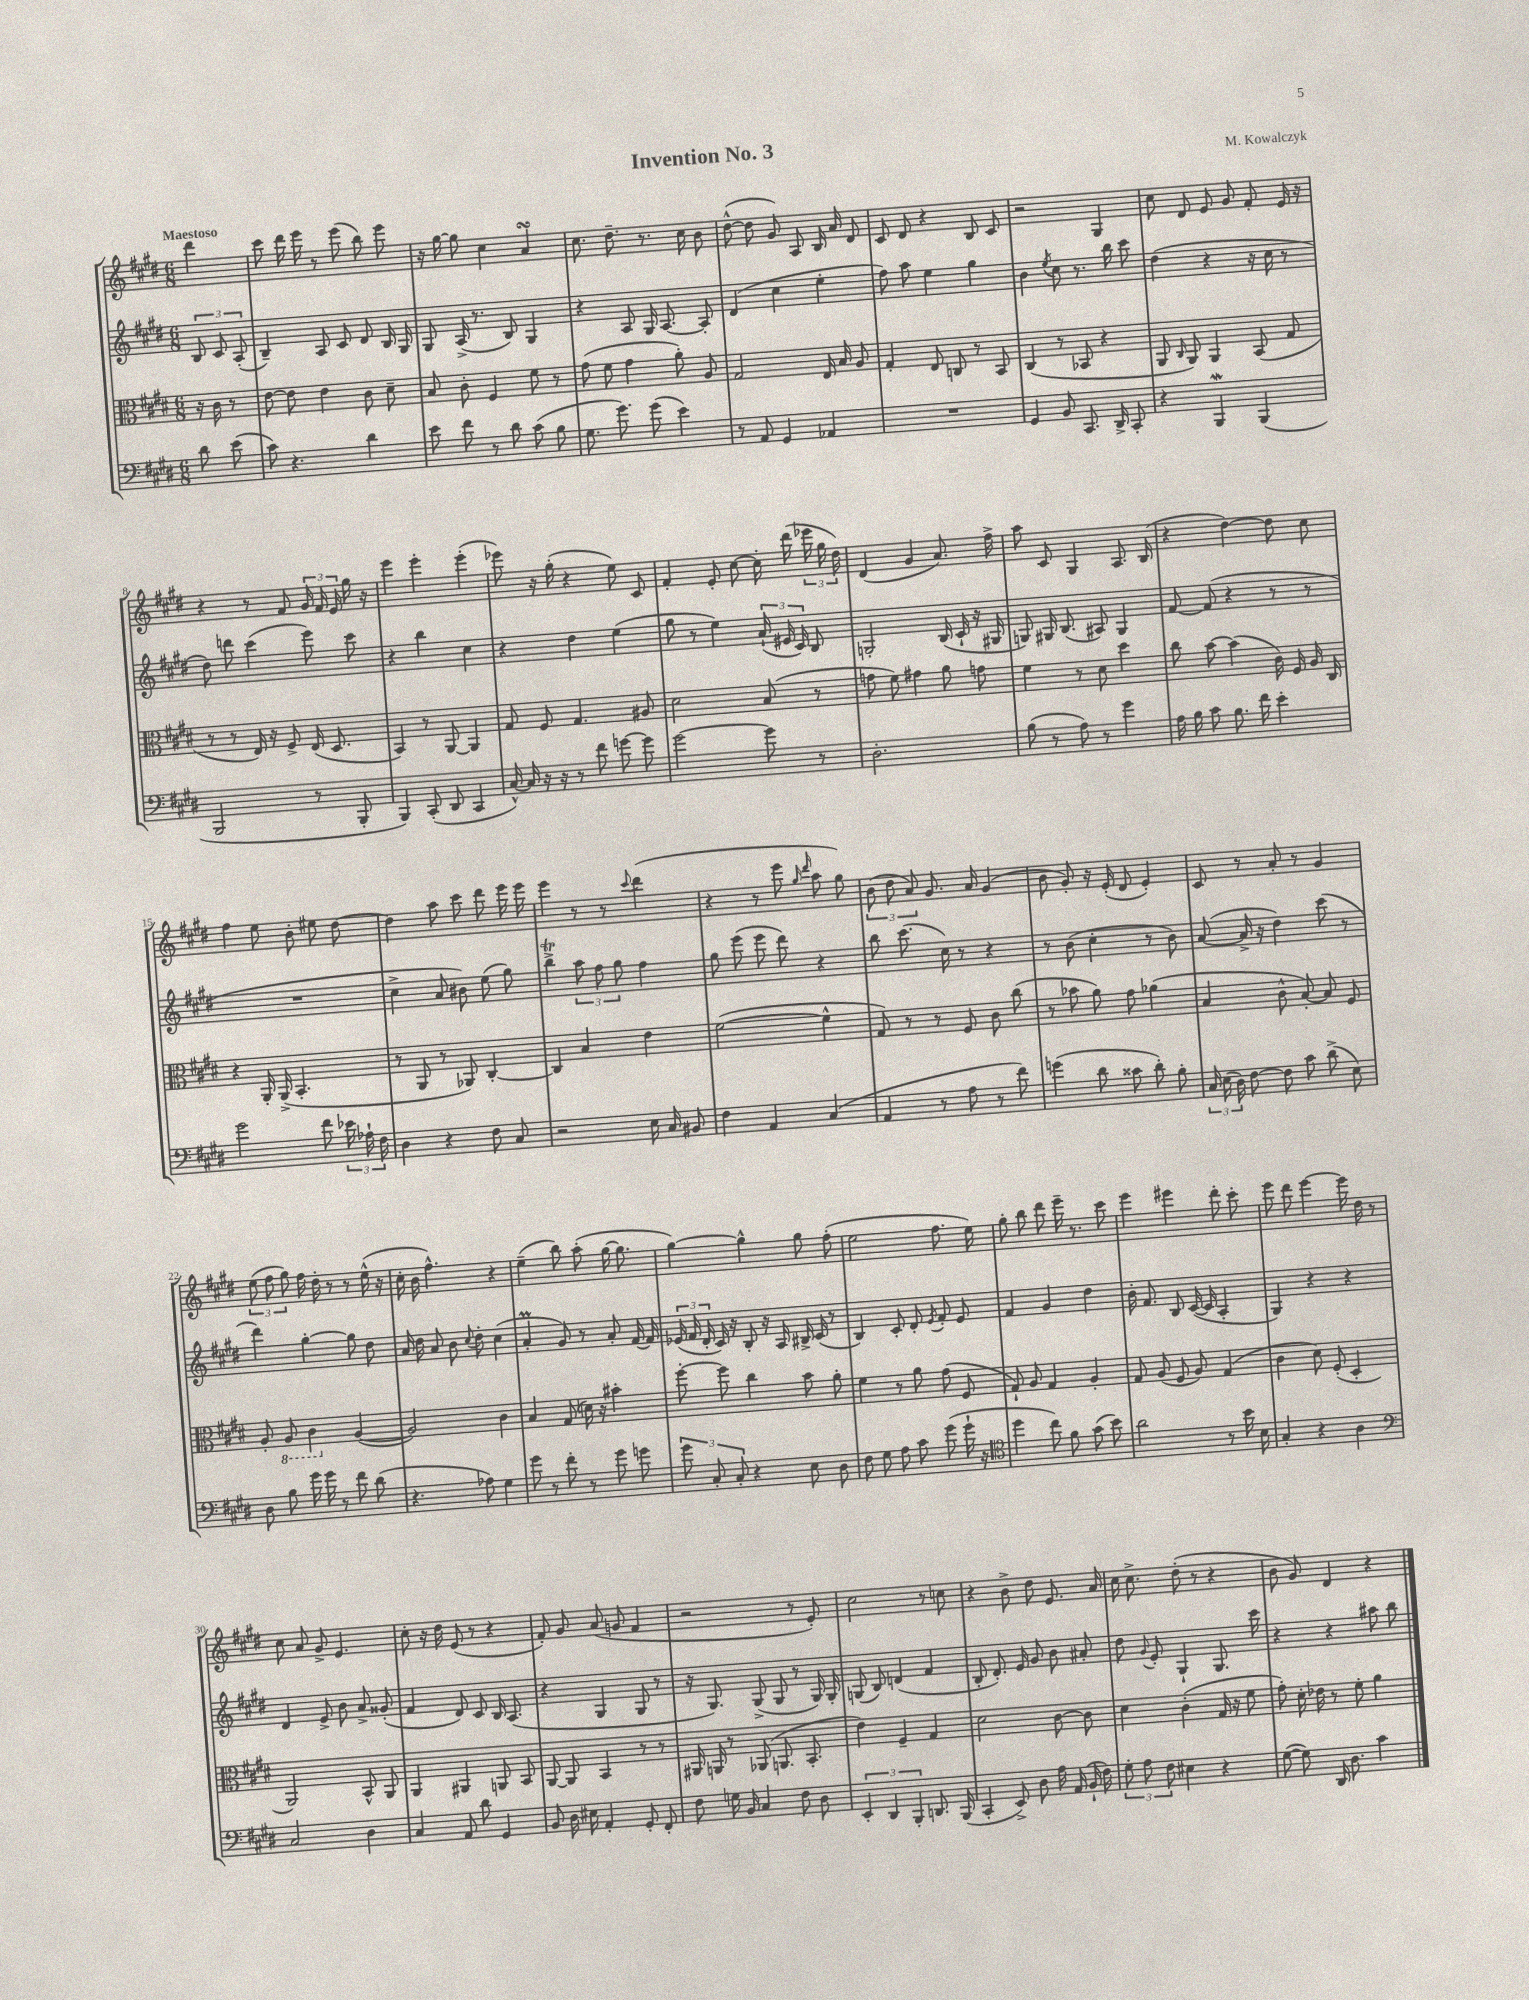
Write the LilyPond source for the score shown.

\header { title = "Invention No. 3" composer = "M. Kowalczyk" }
<<
\new StaffGroup <<
\new Staff = "s0" {
    \clef treble \key e \major \numericTimeSignature \time 6/8 \partial 4 \tempo "Maestoso"
    \autoBeamOff dis'''4 |
    cis'''8 dis'''16 e'''16 r8 e'''8( b''8) e'''8 |
    r16 gis''16~ gis''8 cis''4 a'4\turn |
    cis''8. dis''8.-- r8. cis''16 b'8 |
    dis''8~-^( dis''8 gis'8) a8 b16 a'16 dis'8 |
    cis'8 dis'8 r4 b8 cis'8 |
    r2 gis4 |
    cis''8 dis'8 e'8 gis'8 fis'8-. e'16 r16 |
    r4 r8 fis'8 \tuplet 3/2 { gis'16 fis'16 e'16 } gis''16 r16 |
    e'''4 e'''4-. e'''4-.( |
    ees'''8) r16 gis''16-.( r4 e''8) cis'8 |
    fis'4-. e'8-. cis''8~ cis''16-. dis'''16( \tuplet 3/2 { ees'''16 gis''16 dis''16) } |
    dis'4( gis'4 a'8.) fis''16-> |
    a''8 cis'8 gis4 a8. b16( |
    r4 dis''4~) dis''8 cis''8 |
    fis''4 e''8 b'8-. eis''8 dis''8~ |
    dis''4 a''8 cis'''8 dis'''8 e'''16 e'''16 |
    e'''4 r8 r8 \appoggiatura { cis'''8 } dis'''4( |
    r4 r8 e'''8 \grace { gis''16 dis'''16 } a''8 gis''8) |
    \tuplet 3/2 { b'8( dis''8 a'8) } gis'8. a'16 gis'4( |
    b'8 gis'8-.) r16 e'16-.( dis'8 e'4-.) |
    cis'8 r8 a'8-. r8 gis'4 |
    \tuplet 3/2 { e''8( fis''8 gis''8) } fis''16 dis''16-. r8 r8 e''16-^( r16 |
    cis''16-. b'16 fis''4.-^) r4 |
    e''4--( b''8) a''8-.( gis''16~ gis''8. |
    gis''4~) gis''4-^ gis''8 fis''8-.( |
    e''2 fis''8. e''16) |
    gis''8-. b''8 dis'''8 e'''16-- r8. cis'''8 |
    e'''4 eis'''4 dis'''8-. cis'''8-. |
    e'''8 dis'''8 e'''4~ e'''16 dis''16 r8 |
    cis''8 a'8 gis'8-> e'4. |
    cis''8-. r16 dis''16 e'8( r8 r4 |
    fis'8-.) gis'8 a'8( g'8 fis'4 |
    r2 r8 e'8-.) |
    cis''2 r8 c''8 |
    r4 b'8-> dis''8 e'8. a'16 |
    cis''16 cis''8.-> dis''8-.( r8 r4 |
    b'8 gis'8) dis'4 r4 \bar "|." |
}
\new Staff = "s1" {
    \clef treble \key e \major \numericTimeSignature \time 6/8 \partial 4
    \autoBeamOff \tuplet 3/2 { b8 cis'8 a8-.( } |
    b4--) a8 cis'8 dis'8 b16 gis16 |
    gis8 a16->( r8. b8) gis4 |
    r4 a8 gis16 a8.~ a8-. |
    dis'4( cis''4 e''4-. |
    fis''8) a''8 e''4 gis''4 |
    b'4 \acciaccatura { e''8 } cis''8 r8. b''16 cis'''8 |
    dis''4( r4 r16 cis''16 r8 |
    dis''8) d'''8 cis'''4( e'''8) cis'''8 |
    r4 b''4 cis''4 |
    r4 dis''4 e''4( |
    gis''8 r8 e''4) \tuplet 3/2 { a'16-!( eis'16 cis'16) } b8 |
    g2-. b16( cis'16-! r16 gis16 |
    g8) gis16 b8.( ais8) gis4 |
    fis'8~ fis'8( r4 r8 r8 |
    R2. |
    cis''4-> a'8 bis'8) e''8( gis''8) |
    b''4->\trill \tuplet 3/2 { a''8 fis''8 gis''8 } fis''4 |
    gis''8 e'''8( e'''8 dis'''8) r4 |
    b''8 cis'''8.( cis''16) r8 r4 |
    r8 b'8( cis''4-. r8 b'8) |
    a'8~( a'16-> r16 dis''4) cis'''8( r8 |
    dis'''4) gis''4~-. gis''8 dis''8 |
    a'16 dis''16 a'8 b'8 \appoggiatura { cis''8 } dis''8-. cis''4( |
    a'4-.\prall gis'8) r8 a'8-. fis'16~ fis'16 |
    \tuplet 3/2 { ees'16( fis'16 dis'16-. } cis'16) r16 b8-. r16 a16 bis16-> cis'16( r8 |
    b4) cis'8-. dis'8-. \acciaccatura { e'8 } fis'8-. e'8 |
    fis'4 gis'4 dis''4 |
    b'16-. fis'8. b8 cis'16~( cis'16 a4-. |
    gis4) r4 r4 |
    dis'4 e'8-> b'8 a'8-> gisis'8-.( |
    fis'4 dis'8) cis'8 b16 a8.( |
    r4 gis4 gis8 r8 |
    r16 gis8.) gis8->( gis8 r8 gis16) gis16-. |
    g8( b8) d'4( fis'4 |
    b8-. dis'8.-.) e'16 gis'8 b'8 ais'8-. |
    dis''8 \appoggiatura { gis'8 } e'8-. gis4-! gis8. cis'''16 |
    r4 r4 ais''8 b''8 \bar "|." |
}
\new Staff = "s2" {
    \clef alto \key e \major \numericTimeSignature \time 6/8 \partial 4
    \autoBeamOff r16 cis'16 r8 |
    e'8~ e'8 e'4 cis'8 dis'8-- |
    b8 cis'8-. fis4 fis'8 r8 |
    gis'8( fis'8 gis'4 a'8-.) a8 |
    gis2 e16 b16 a8 |
    gis4-. e8 c8 r8 b,8 |
    cis4( r8 bes,8 r4 |
    a,8 \grace { cis16 } a,8) a,4 b,8( gis8 |
    r8 r8 e16) r16 fis8-> e16( dis8. |
    b,4) r8 a,8~ a,4 |
    gis8 fis8 gis4. ais8 |
    dis'2 b8( r8 |
    g'8 fis'8) gis'4 a'8 g'8 |
    fis'4 r8 dis'8 dis''4 |
    cis''8 b'8~ b'4( cis'16) fis16 a16 cis16 |
    r4 a,16-. a,16->( b,4.-. |
    r8 a,8 r8 aes,8) cis4~-. |
    cis4 b4 e'4 |
    fis'2~( fis'4-^ |
    gis8) r8 r8 fis8 cis'8 cis''8( |
    r8 bes'8 a'8) gis'8 aes'4( |
    b4 cis'8-^ b8~-.) b8 fis8 |
    a8-. \ottava #-1 a,8 cis4 \ottava #0 a4~( |
    a2) cis'4 |
    b4 gis8( d'16) r16 bis'4-. |
    fis''8~-. fis''8 cis''4 b'8 a'8-. |
    fis'4 r8 a'8 gis'8( fis8 |
    gis8-!) a8 gis4 a4-. |
    gis8 a8( fis8 a8) gis4( |
    cis'4 dis'8) fis8-.( dis4-. |
    a,2) b,8-^ a,8 |
    a,4 ais,4 a,8 b,8 |
    a,8~ a,8 b,4 r8 r8 |
    ais,16 a,16 r8 aes,8( a,8. b,8.-. |
    e'4) fis4-- gis4 |
    dis'2 cis'8~ cis'8 |
    dis'4 cis'4-.( gis16 r16 fis'8 |
    gis'8-.) dis'16-. ees'16 r8 fis'8-. a'4 \bar "|." |
}
\new Staff = "s3" {
    \clef bass \key e \major \numericTimeSignature \time 6/8 \partial 4
    \autoBeamOff dis'8 e'8( |
    cis'8) r4. dis'4 |
    e'8 fis'8 r8 dis'8 cis'8( b8 |
    gis8. gis'8.) gis'8( e'4) |
    r8 a,8 gis,4 aes,4 |
    R2. |
    gis,4 b,8 cis,8. dis,16-> cis,8-. |
    r4 b,,4\mordent b,,4( |
    b,,2 r8 b,,8-. |
    b,,4) cis,8-.( dis,8 cis,4 |
    cis16~-^) cis16 r16 r16 r8 fis'8 g'8~ g'8 |
    gis'2~ gis'8 r8 |
    dis2.-. |
    b8( r8 a8) r8 gis'4 |
    a16 b16 cis'8 b8. fis'16 e'4-. |
    gis'2 fis'8 \tuplet 3/2 { ees'16 aes16-! fis16 } |
    dis4 r4 fis8 cis8 |
    r2 e16 cis16 bis,8 |
    fis4 a,4 cis4( |
    a,4 r8 a8 r8 fis'8) |
    g'4( dis'8 cisis'8 dis'8-.) b8-. |
    \tuplet 3/2 { cis16 e16( dis16) } fis8~ fis8 cis'8 dis'8->( e8) |
    dis8 b8 gis'16 gis'16 r8 fis'8 dis'8( |
    r4. aes8) gis4 |
    gis'8 r8 fis'8-. r8 gis'8 g'8 |
    \tuplet 3/2 { gis'8 cis8-. cis8-. } r4 e8 dis8 |
    fis8 gis8 a8 cis'8 gis'8( gis'16-! r16 |
    \clef tenor dis''4 cis''8) fis'8 gis'8( b'8) |
    a'2 r8 b'16 b16 |
    gis4-. r4 a4 |
    \clef bass cis2 dis4 |
    cis4 a,8 dis'8 gis,4 |
    b,8 dis16 eis16 a,4-. gis,8-. fis,8-. |
    fis8 g16 b,16 cis4 fis8 dis8 |
    \tuplet 3/2 { e,4-. dis,4 b,,4-. } d,8. b,,16( |
    cis,4-. e,8->) dis8 a16 a,16( b,16-! fis16) |
    \tuplet 3/2 { gis8-. a8 fis8 } eis4 r4 |
    gis8~( gis8) dis,16 dis8. cis'4 \bar "|." |
}
>>
>>
